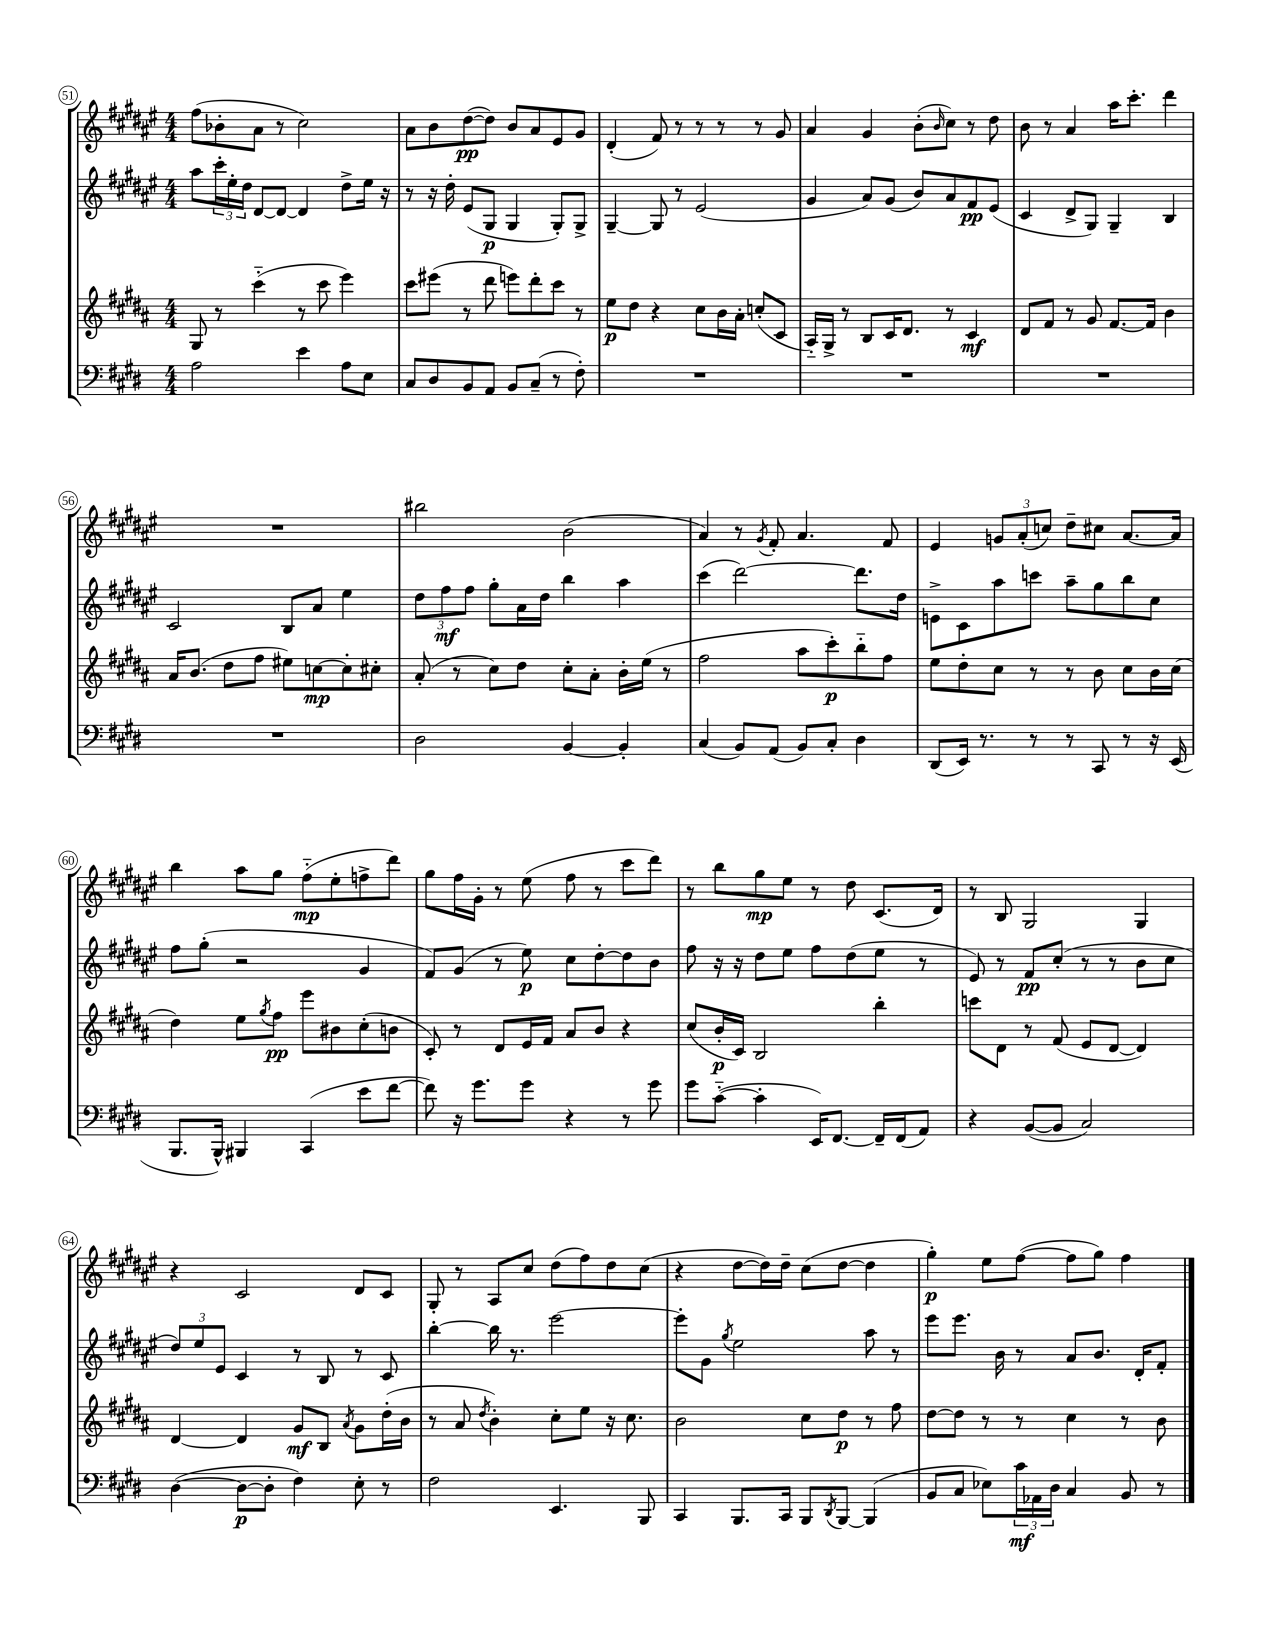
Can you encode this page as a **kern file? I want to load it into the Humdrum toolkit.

**kern	**dynam	**kern	**dynam	**kern	**dynam	**kern	**dynam
*part4	*part4	*part3	*part3	*part2	*part2	*part1	*part1
*staff4	*staff4	*staff3	*staff3	*staff2	*staff2	*staff1	*staff1
*clefF4	*	*clefG2	*	*clefG2	*	*clefG2	*
*k[f#c#g#d#]	*	*k[f#c#g#d#a#]	*	*k[f#c#g#d#a#e#]	*	*k[f#c#g#d#a#e#]	*
*M4/4	*	*M4/4	*	*M4/4	*	*M4/4	*
=51	=51	=51	=51	=51	=51	=51	=51
2A\	.	8G#/	.	8aa#\L	.	(8ff#\L	.
.	.	8r	.	24ccc#'\L	.	8b-X'\	.
.	.	.	.	24ee#'\	.	.	.
.	.	.	.	24dd#\JJ	.	.	.
.	.	(4ccc#\	.	[8d#/L	.	8a#\J	.
.	.	.	.	8d#/J_	.	8r	.
4e\	.	8r	.	4d#/]	.	2cc#\)	.
.	.	8ccc#\	.	.	.	.	.
8A\L	.	4eee\)	.	8dd#^\L	.	.	.
8E\J	.	.	.	16ee#\Jk	.	.	.
.	.	.	.	16r	.	.	.
=52	=52	=52	=52	=52	=52	=52	=52
8C#/L	.	8ccc#\L	.	8r	.	8a#\L	.
8D#/	.	(8eee#X\J	.	16r	.	8b\	.
.	.	.	.	16dd#'\	.	.	.
8BB/	.	8r	.	(8e#/L	.	([8dd#\	pp
8AA/J	.	8ddd#\	.	8G#/J	p	8dd#\J])	.
8BB/L	.	8eeen\L)	.	4G#/	.	8b/L	.
(8C#~/J	.	8ddd#'\	.	.	.	8a#/	.
8r	.	8ccc#\J	.	8G#'/L)	.	8e#/	.
8F#'\)	.	8r	.	8G#^/J	.	8g#/J	.
=53	=53	=53	=53	=53	=53	=53	=53
1r	.	8ee\L	p	[4G#~/	.	(4d#'/	.
.	.	8dd#\J	.	.	.	.	.
.	.	4r	.	8G#/]	.	8f#/)	.
.	.	.	.	8r	.	8r	.
.	.	8cc#\L	.	(2e#/	.	8r	.
.	.	16b\L	.	.	.	8r	.
.	.	16a#'\JJ	.	.	.	.	.
.	.	(8ccn'/L	.	.	.	8r	.
.	.	8c#/J	.	.	.	8g#/	.
=54	=54	=54	=54	=54	=54	=54	=54
1r	.	16A#/LL)	.	4g#/	.	4a#/	.
.	.	16G#^/JJ	.	.	.	.	.
.	.	8r	.	.	.	.	.
.	.	8B/L	.	8a#/L)	.	4g#/	.
.	.	16c#/K	.	(8g#/J	.	.	.
.	.	8.d#/J	.	.	.	.	.
.	.	.	.	8b/L)	.	(8b'\L	.
.	.	.	.	.	.	16qqb/	.
.	.	8r	.	8a#/	.	8cc#\J)	.
.	.	4c#/	mf	8f#/	pp	8r	.
.	.	.	.	(8e#/J	.	8dd#\	.
=55	=55	=55	=55	=55	=55	=55	=55
1r	.	8d#/L	.	4c#/	.	8b\	.
.	.	8f#/J	.	.	.	8r	.
.	.	8r	.	8d#^/L	.	4a#/	.
.	.	8g#/	.	8G#/J)	.	.	.
.	.	[8.f#/L	.	4G#~/	.	16aa#\KL	.
.	.	.	.	.	.	8.ccc#'\J	.
.	.	16f#/Jk]	.	.	.	.	.
.	.	4b\	.	4B/	.	4ddd#\	.
!!LO:LB:g=z
=56	=56	=56	=56	=56	=56	=56	=56
1r	.	16a#/KL	.	2c#/	.	1r	.
.	.	(8.b/J	.	.	.	.	.
.	.	8dd#\L	.	.	.	.	.
.	.	8ff#\J	.	.	.	.	.
.	.	8ee#X\L)	.	8B/L	.	.	.
.	.	[8ccn\	mp	8a#/J	.	.	.
.	.	8cc'\]	.	4ee#\	.	.	.
.	.	8cc#X'\J	.	.	.	.	.
=57	=57	=57	=57	=57	=57	=57	=57
2D#\	.	(8a#'/	.	12dd#\L	.	2bb#X\	.
.	.	.	.	12ff#\	mf	.	.
.	.	8r	.	.	.	.	.
.	.	.	.	12ff#\J	.	.	.
.	.	8cc#\L)	.	8gg#'\L	.	.	.
.	.	8dd#\J	.	16a#\L	.	.	.
.	.	.	.	16dd#\JJ	.	.	.
[4BB/	.	8cc#'\L	.	4bb\	.	(2b\	.
.	.	8a#'\J	.	.	.	.	.
4BB'/]	.	16b'\LL	.	4aa#\	.	.	.
.	.	(16ee\JJ	.	.	.	.	.
.	.	8r	.	.	.	.	.
=58	=58	=58	=58	=58	=58	=58	=58
(4C#/	.	2ff#\	.	(4ccc#\	.	4a#/)	.
8BB/L)	.	.	.	[2ddd#\)	.	8r	.
.	.	.	.	.	.	8qg#/	.
(8AA/J	.	.	.	.	.	8f#'/	.
8BB/L)	.	8aa#\L	.	.	.	4.a#/	.
8C#'/J	.	8ccc#'\)	p	.	.	.	.
4D#\	.	8bb\	.	8.ddd#\L]	.	.	.
.	.	8ff#\J	.	.	.	8f#/	.
.	.	.	.	16dd#\Jk	.	.	.
=59	=59	=59	=59	=59	=59	=59	=59
(8DD#/L	.	8ee\L	.	8en^\L	.	4e#/	.
16EE/Jk)	.	8dd#'\	.	8c#\	.	.	.
8.r	.	.	.	.	.	.	.
.	.	8cc#\J	.	8aa#\	.	12gn/L	.
.	.	.	.	.	.	(12a#'/	.
8r	.	8r	.	8cccn\J	.	.	.
.	.	.	.	.	.	12ccn/J)	.
8r	.	8r	.	8aa#~\L	.	8dd#~\L	.
8CC#/	.	8b\	.	8gg#\	.	8cc#X\J	.
8r	.	8cc#\L	.	8bb\	.	[8.a#/L	.
16r	.	16b\L	.	8cc#\J	.	.	.
(16EE/	.	(16cc#\JJ	.	.	.	16a#/Jk]	.
!!LO:LB:g=z
=60	=60	=60	=60	=60	=60	=60	=60
8.BBB/L	.	4dd#\)	.	8ff#\L	.	4bb\	.
.	.	.	.	(8gg#'\J	.	.	.
16BBB^^/Jk)	.	.	.	.	.	.	.
4BBB#X/	.	8ee\L	.	2r	.	8aa#\L	.
.	.	8qgg#/	.	.	.	.	.
.	.	8ff#\J	pp	.	.	8gg#\J	.
(4CC#/	.	8eee\L	.	.	.	(8ff#\L	mp
.	.	8b#X\	.	.	.	8ee#'\	.
8e\L	.	(8cc#'\	.	4g#/	.	8ffn^\	.
[8f#\J	.	8bn\J	.	.	.	8ddd#\J)	.
=61	=61	=61	=61	=61	=61	=61	=61
8f#\])	.	8c#'/)	.	8f#/L)	.	8gg#\L	.
16r	.	8r	.	(8g#/J	.	16ff#\L	.
8.g#\L	.	.	.	.	.	16g#'\JJ	.
.	.	8d#/L	.	8r	.	8r	.
8g#\J	.	16e/L	.	8ee#\)	p	(8ee#\	.
.	.	16f#/JJ	.	.	.	.	.
4r	.	8a#/L	.	8cc#\L	.	8ff#\	.
.	.	8b/J	.	[8dd#'\	.	8r	.
8r	.	4r	.	8dd#\]	.	8ccc#\L	.
8g#\	.	.	.	8b\J	.	8ddd#\J)	.
=62	=62	=62	=62	=62	=62	=62	=62
8g#\L	.	(8cc#/L	.	8ff#\	.	8r	.
([8c#\J	.	16b'/L	p	16r	.	8bb\L	.
.	.	16c#/JJ)	.	16r	.	.	.
4c#'\]	.	2B/	.	8dd#\L	.	8gg#\	mp
.	.	.	.	8ee#\J	.	8ee#\J	.
16EE/KL)	.	.	.	8ff#\L	.	8r	.
[8.FF#/J	.	.	.	.	.	.	.
.	.	.	.	(8dd#\	.	8dd#\	.
16FF#~/LL]	.	4bb'\	.	8ee#\J	.	(8.c#/L	.
(16FF#/J	.	.	.	.	.	.	.
8AA/J)	.	.	.	8r	.	.	.
.	.	.	.	.	.	16d#/Jk)	.
=63	=63	=63	=63	=63	=63	=63	=63
4r	.	8cccn\L	.	8e#/)	.	8r	.
.	.	8d#\J	.	8r	.	8B/	.
([8BB/L	.	8r	.	8f#/L	pp	2G#/	.
8BB/J]	.	(8f#/	.	(8cc#'/J	.	.	.
2C#/)	.	8e/L	.	8r	.	.	.
.	.	[8d#/J	.	8r	.	.	.
.	.	4d#/])	.	8b\L	.	4G#/	.
.	.	.	.	8cc#\J	.	.	.
!!LO:LB:g=z
=64	=64	=64	=64	=64	=64	=64	=64
([4D#\	.	[4d#/	.	12dd#/L)	.	4r	.
.	.	.	.	12ee#/	.	.	.
.	.	.	.	12e#/J	.	.	.
8D#\L_	p	4d#/]	.	4c#/	.	2c#/	.
8D#'\J]	.	.	.	.	.	.	.
4F#\)	.	8g#/L	mf	8r	.	.	.
.	.	8B/J	.	8B/	.	.	.
.	.	8qa#/	.	.	.	.	.
8E'\	.	8g#\L	.	8r	.	8d#/L	.
8r	.	(16dd#'\L	.	8c#/	.	8c#/J	.
.	.	16b\JJ	.	.	.	.	.
=65	=65	=65	=65	=65	=65	=65	=65
2F#\	.	8r	.	[4bb'\	.	8G#'/	.
.	.	8a#/	.	.	.	8r	.
.	.	8qdd#/	.	.	.	.	.
.	.	4b'\)	.	16bb\]	.	8A#/L	.
.	.	.	.	8.r	.	.	.
.	.	.	.	.	.	8cc#/J	.
4.EE/	.	8cc#'\L	.	[2eee#\	.	(8dd#\L	.
.	.	8ee\J	.	.	.	8ff#\)	.
.	.	16r	.	.	.	8dd#\	.
.	.	8.cc#\	.	.	.	.	.
8BBB/	.	.	.	.	.	(8cc#\J	.
=66	=66	=66	=66	=66	=66	=66	=66
4CC#/	.	2b\	.	8eee#'\L]	.	4r	.
.	.	.	.	8g#\J	.	.	.
.	.	.	.	8qgg#/	.	.	.
8.BBB/L	.	.	.	2ee#\	.	[8dd#\L	.
.	.	.	.	.	.	16dd#\L])	.
16CC#/Jk	.	.	.	.	.	16dd#~\JJ	.
8BBB/L	.	8cc#\L	.	.	.	(8cc#\L	.
8qDD#/	.	.	.	.	.	.	.
[8BBB/J	.	8dd#\J	p	.	.	[8dd#\J	.
(4BBB/]	.	8r	.	8aa#\	.	4dd#\]	.
.	.	8ff#\	.	8r	.	.	.
=67	=67	=67	=67	=67	=67	=67	=67
8BB/L	.	[8dd#\L	.	8eee#\L	.	4gg#'\)	p
8C#/J	.	8dd#\J]	.	8.eee#\J	.	.	.
8E-X\L)	.	8r	.	.	.	8ee#\L	.
.	.	.	.	16b\	.	.	.
24c#\L	mf	8r	.	8r	.	([8ff#\J	.
24AA-X\	.	.	.	.	.	.	.
24D#\JJ	.	.	.	.	.	.	.
4C#/	.	4cc#\	.	8a#/L	.	8ff#\L]	.
.	.	.	.	8.b/J	.	8gg#\J)	.
8BB/	.	8r	.	.	.	4ff#\	.
.	.	.	.	16d#'/KL	.	.	.
8r	.	8b\	.	8f#'/J	.	.	.
==	==	==	==	==	==	==	==
*-	*-	*-	*-	*-	*-	*-	*-
